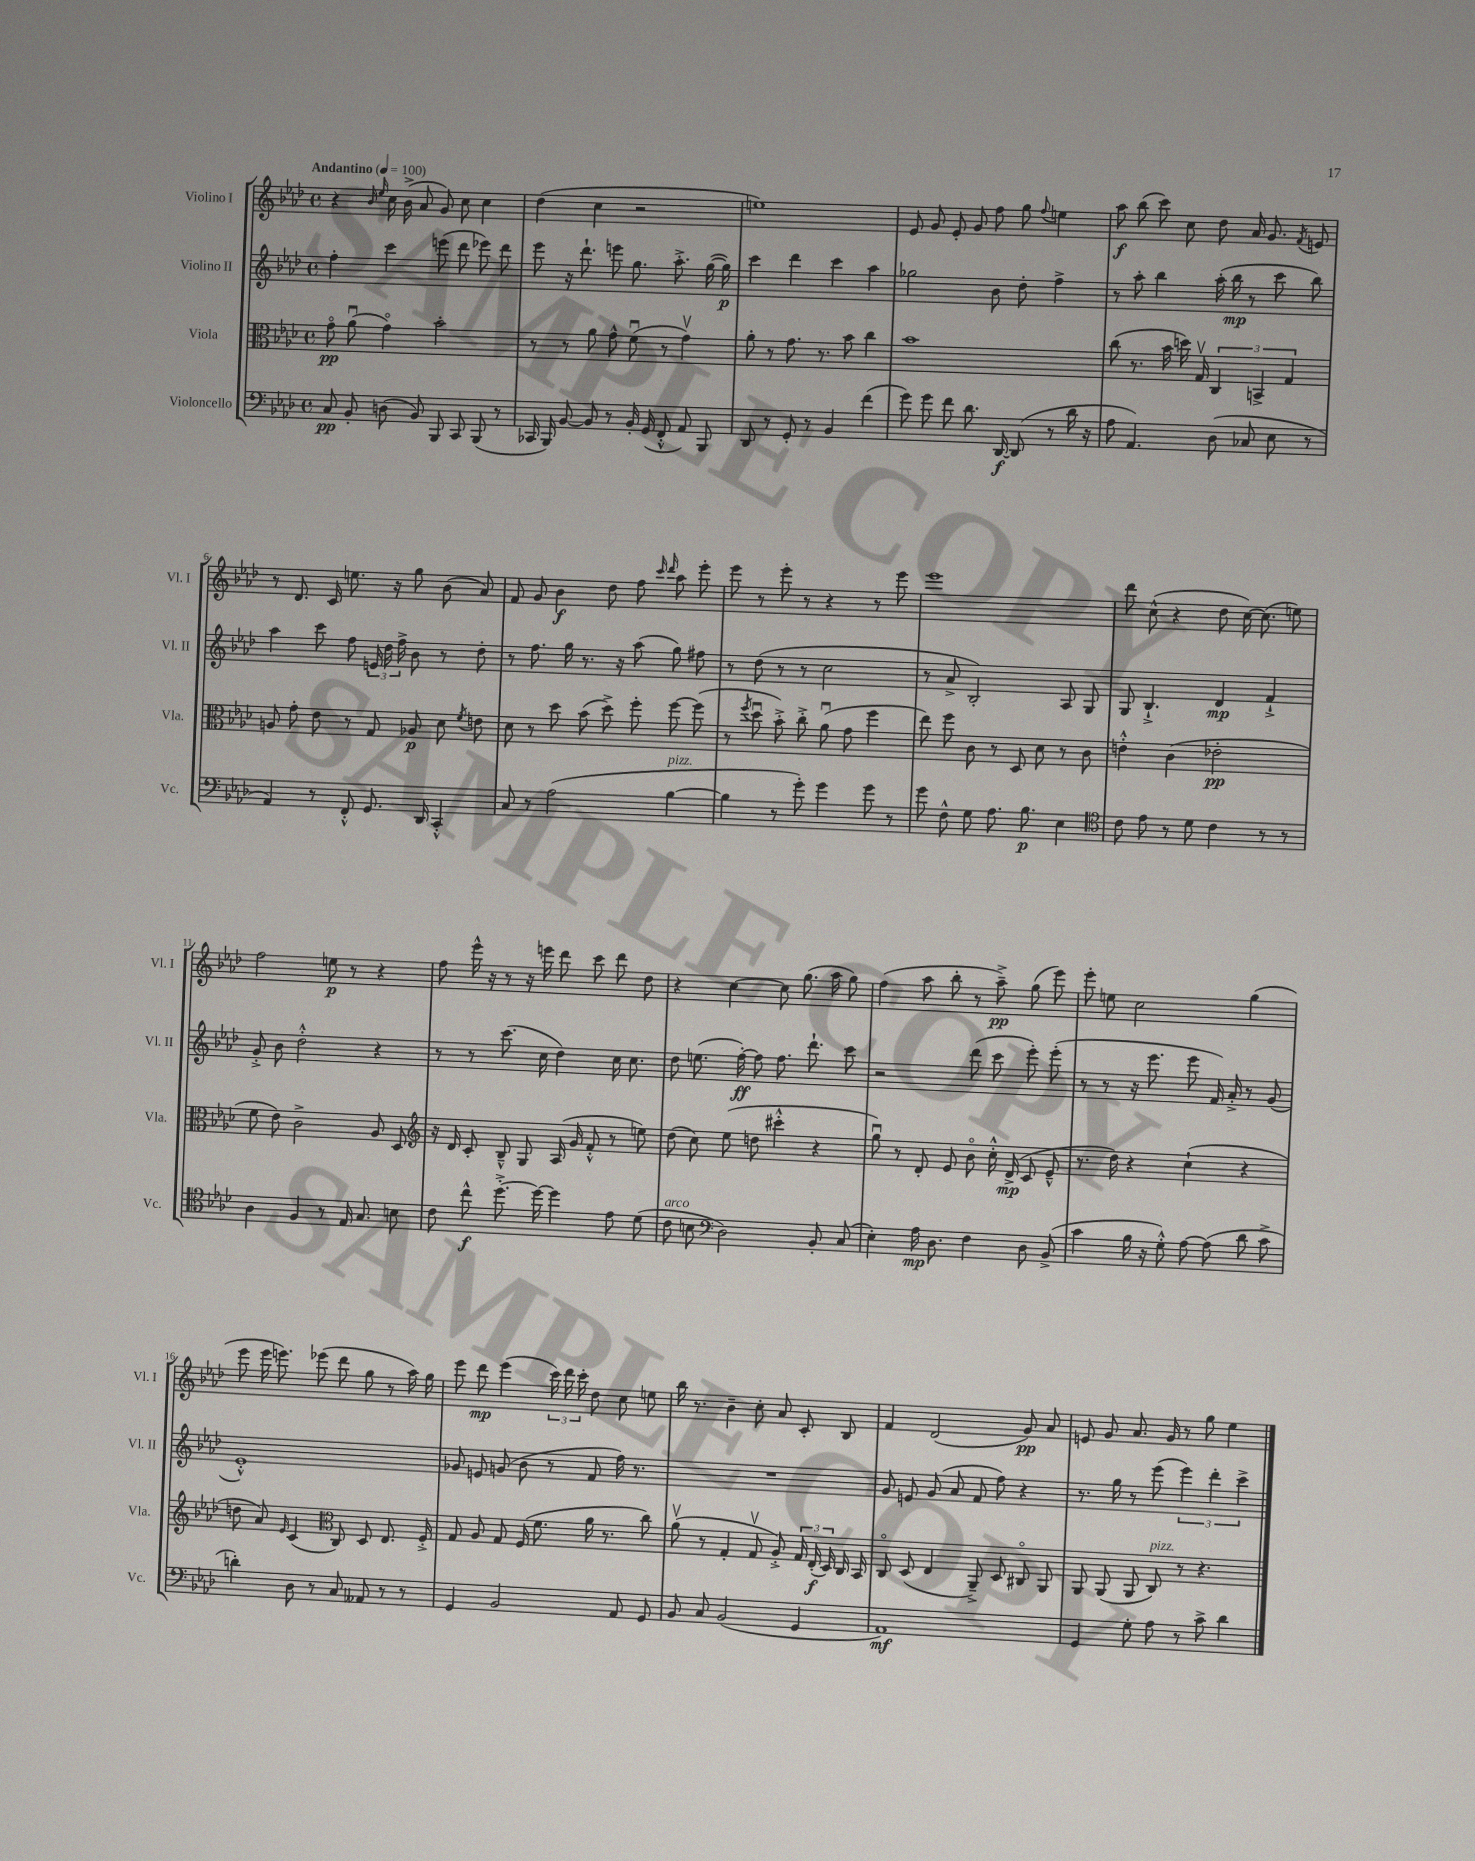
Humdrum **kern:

**kern	**dynam	**kern	**dynam	**kern	**dynam	**kern	**dynam
*part4	*part4	*part3	*part3	*part2	*part2	*part1	*part1
*staff4	*staff4	*staff3	*staff3	*staff2	*staff2	*staff1	*staff1
*I"Violoncello	*	*I"Viola	*	*I"Violino II	*	*I"Violino I	*
*I'Vc.	*	*I'Vla.	*	*I'Vl. II	*	*I'Vl. I	*
*clefF4	*	*clefC3	*	*clefG2	*	*clefG2	*
*k[b-e-a-d-]	*	*k[b-e-a-d-]	*	*k[b-e-a-d-]	*	*k[b-e-a-d-]	*
*M4/4	*	*M4/4	*	*M4/4	*	*M4/4	*
*met(c)	*	*met(c)	*	*met(c)	*	*met(c)	*
*MM100	*	*MM100	*	*MM100	*	*MM100	*
=1	=1	=1	=1	=1	=1	=1	=1
!	!	!	!	!	!	!LO:TX:a:B:t=Andantino	!
8C/	pp	8g\	pp	4ff'\	.	4r	.
8BB-'/	.	(8a-u\	.	.	.	.	.
.	.	.	.	.	.	16qqb-/	.
.	.	.	.	.	.	16qqee-/	.
(8Dn\	.	4g\)	.	4ccc\	.	16cc\	.
.	.	.	.	.	.	(16b-^\	.
8BB-/)	.	.	.	.	.	8a-/	.
8BBB-/	.	2b-'\	.	(8eeen\	.	8g/)	.
8CC/	.	.	.	8ddd-\	.	8cc\	.
(8BBB-/	.	.	.	8eee-X\)	.	4cc\	.
8r	.	.	.	8ddd-\	.	.	.
=2	=2	=2	=2	=2	=2	=2	=2
16CC-X/	.	8r	.	8eee-\	.	(4dd-\	.
16BBB-/)	.	.	.	.	.	.	.
[8BB-/	.	8r	.	16r	.	.	.
.	.	.	.	8.ddd-`\	.	.	.
8BB-/]	.	8a-\	.	.	.	4cc\	.
8r	.	8g^^\	.	8eeen\	.	.	.
16BB-'/	.	(8fu\	.	8.gg\	.	2r	.
(16GG/	.	.	.	.	.	.	.
8FF'^^/	.	8r	.	.	.	.	.
.	.	.	.	8.aa-'^\	.	.	.
8AA-/)	.	4gv\)	.	.	.	.	.
8BBB-/	.	.	.	([16gg\	.	.	.
.	.	.	.	16gg\])	p	.	.
=3	=3	=3	=3	=3	=3	=3	=3
8DD-/	.	8a-'\	.	4ccc\	.	1een)	.
8r	.	8r	.	.	.	.	.
8GG'/	.	8.g\	.	4ddd-\	.	.	.
8r	.	.	.	.	.	.	.
.	.	8.r	.	.	.	.	.
4BB-/	.	.	.	4ccc\	.	.	.
.	.	8b-\	.	.	.	.	.
(4f\	.	4cc\	.	4aa-\	.	.	.
=4	=4	=4	=4	=4	=4	=4	=4
8g\)	.	1b-	.	2gg-X\	.	8e-/	.
8g\	.	.	.	.	.	8g/	.
8f\	.	.	.	.	.	8e-'/	.
8.d-\	.	.	.	.	.	8g/	.
.	.	.	.	8b-\	.	8ff\	.
[16DD-/	f	.	.	.	.	.	.
(8DD-/]	.	.	.	8dd-'\	.	8gg\	.
.	.	.	.	.	.	8qqff/	.
8r	.	.	.	4ff^\	.	4een\	.
16d-\	.	.	.	.	.	.	.
16r	.	.	.	.	.	.	.
=5	=5	=5	=5	=5	=5	=5	=5
8A-\	.	(8cc\	.	8r	.	8aa-\	f
4.AA-/)	.	8.r	.	8aa-'\	.	(8bb-\	.
.	.	.	.	4bb-\	.	8ccc\)	.
.	.	16b-\	.	.	.	.	.
.	.	16ddn\)	.	.	.	8cc\	.
.	.	16Gv/	.	.	.	.	.
(8D-\	.	6C/	.	(16aa-'\	.	8dd-\	.
.	.	.	.	16bb-\	mp	.	.
8C-X/	.	.	.	8r	.	16a-/	.
.	.	6BBn^/	.	.	.	.	.
.	.	.	.	.	.	8.g/	.
8E-\	.	.	.	8ccc\	.	.	.
.	.	6G/	.	.	.	.	.
.	.	.	.	.	.	8qf/	.
8r	.	.	.	8bb-\)	.	8en/	.
!!LO:LB:g=z
=6	=6	=6	=6	=6	=6	=6	=6
4AA-/)	.	8An/	.	4aa-\	.	8r	.
.	.	8g'\	.	.	.	8.d-/	.
8r	.	8e-\	.	8ccc\	.	.	.
.	.	.	.	.	.	16c/	.
8FF'^^/	.	8r	.	8ff\	.	8.een\	.
8.GG/	.	8G/	.	24en/	.	.	.
.	.	.	.	24dd-\	.	.	.
.	.	.	.	.	.	16r	.
.	.	.	.	24ff^\	.	.	.
.	.	8A-X/	p	8b-\	.	8gg\	.
16DD-/	.	.	.	.	.	.	.
4CC'^^/	.	8d-\	.	8r	.	(8b-\	.
.	.	8qf/	.	.	.	.	.
.	.	8en\	.	8dd-'\	.	8a-/)	.
=7	=7	=7	=7	=7	=7	=7	=7
8C/	.	8d-\	.	8r	.	8f/	.
8r	.	8r	.	8.ff\	.	8g/	.
(2A-\	.	8dd-\	.	.	.	4b-\	f
.	.	.	.	16gg\	.	.	.
.	.	(8b-\	.	8.r	.	.	.
.	.	8dd-^\)	.	.	.	8dd-\	.
.	.	.	.	16r	.	.	.
.	.	8ff'\	.	(8aa-\	.	8ff\	.
.	.	.	.	.	.	16qqccc/	.
.	.	.	.	.	.	16qqddd-/	.
!LO:TX:a:i:t=pizz.	!	!	!	!	!	!	!
[4B-\	.	[8ff\	.	8gg\)	.	8aa-\	.
.	.	(8ff\]	.	8ff#X\	.	8eee-'\	.
=8	=8	=8	=8	=8	=8	=8	=8
4B-\]	.	8r	.	8r	.	8eee-\	.
.	.	8qff/	.	.	.	.	.
.	.	8dd-u\	.	(8dd-\	.	8r	.
8r	.	8b-'^\)	.	8r	.	8eee-'\	.
8g'\)	.	8cc'^\	.	8r	.	8r	.
4g\	.	(8a-u\	.	2cc\	.	4r	.
.	.	8g\	.	.	.	.	.
8g\	.	4ff\	.	.	.	8r	.
8r	.	.	.	.	.	8eee-\	.
=9	=9	=9	=9	=9	=9	=9	=9
8g\	.	8ee-\)	.	8r	.	1eee-	.
8F^^\	.	8ff\	.	8a-^/	.	.	.
8G\	.	8c\	.	2B-'/)	.	.	.
8.A-\	.	8r	.	.	.	.	.
.	.	8D-/	.	.	.	.	.
8.B-\	p	.	.	.	.	.	.
.	.	8d-\	.	.	.	.	.
4E-\	.	8r	.	8A-/	.	.	.
.	.	8c\	.	8G/	.	.	.
=10	=10	=10	=10	=10	=10	=10	=10
*clefC4	*	*	*	*	*	*	*
8c\	.	4en'^^\	.	8G/	.	8ddd-\	.
8e-\	.	.	.	4.B-`^/	.	(8cc^^\	.
8r	.	(4c\	.	.	.	4r	.
8d-\	.	.	.	.	.	.	.
4c\	.	2e-X'\	pp	4d-/	mp	8dd-\	.
.	.	.	.	.	.	[16cc\)	.
.	.	.	.	.	.	(8.cc\]	.
8r	.	.	.	4f`^/	.	.	.
8r	.	.	.	.	.	8een\)	.
!!LO:LB:g=z
=11	=11	=11	=11	=11	=11	=11	=11
4A-\	.	8f\	.	8g'^/	.	2ff\	.
.	.	8e-\)	.	8b-\	.	.	.
4F/	.	2c^\	.	2dd-'^^\	.	.	.
8r	.	.	.	.	.	8een\	p
16E-/	.	.	.	.	.	8r	.
8.G/	.	.	.	.	.	.	.
.	.	8A-/	.	4r	.	4r	.
8Bn\	.	8D-/	.	.	.	.	.
=12	=12	=12	=12	=12	=12	=12	=12
*	*	*clefG2	*	*	*	*	*
8c\	.	16r	.	8r	.	8ff\	.
.	.	16d-/	.	.	.	.	.
8cc^^\	f	8c'/	.	8r	.	16eee-^^\	.
.	.	.	.	.	.	16r	.
[8.dd-'^\	.	8B-~^^/	.	(8.ccc\	.	8r	.
.	.	8G/	.	.	.	16r	.
16dd-\_	.	.	.	16cc\	.	16eeen\	.
4dd-\]	.	(16A-/	.	4dd-\)	.	8ddd-\	.
.	.	16g/	.	.	.	.	.
.	.	8f'^^/	.	.	.	8ccc\	.
8e-\	.	8r	.	16cc\	.	8ddd-\	.
.	.	.	.	8.cc\	.	.	.
(8d-\	.	8een\)	.	.	.	8dd-\	.
=13	=13	=13	=13	=13	=13	=13	=13
!LO:TX:a:i:t=arco	!	!	!	!	!	!	!
8c\	.	(8dd-\	.	8dd-\	.	4r	.
8Bn\	.	8cc\)	.	(8.een\	.	.	.
*clefF4	*	*	*	*	*	*	*
2D-\)	.	(8ee-\	.	.	.	[4cc\	.
.	.	.	.	[16ff'\)	ff	.	.
.	.	8ddn\	.	8ff\]	.	.	.
.	.	4ccc#X'^^\	.	8.ff\	.	8cc\]	.
.	.	.	.	.	.	(8.gg\	.
.	.	.	.	8.ddd-`\	.	.	.
8BB-'/	.	4r	.	.	.	.	.
.	.	.	.	.	.	16aa-\	.
(8C/	.	.	.	8ccc\	.	8gg\)	.
=14	=14	=14	=14	=14	=14	=14	=14
4E-'\)	.	8ggu\)	.	2r	.	(4ff\	.
.	.	8r	.	.	.	.	.
16A-\	mp	8d-'/	.	.	.	8aa-\	.
8.D-\	.	.	.	.	.	.	.
.	.	8e-/	.	.	.	8bb-'\	.
4F\	.	8b-\	.	(8ddd-\	.	8r	.
.	.	16cc'^^\	.	8ccc\	.	8aa-~^\)	pp
.	.	(16d-^/	mp	.	.	.	.
8D-\	.	8c/	.	8eee-'\)	.	(8gg\	.
(8BB-^/	.	8e-~^^/	.	(8eee-'\	.	8eee-\)	.
=15	=15	=15	=15	=15	=15	=15	=15
4c\	.	8.r	.	8r	.	8eee-'\	.
.	.	.	.	8r	.	8een\	.
.	.	16dd-\)	.	.	.	.	.
16B-\	.	4r	.	16r	.	2cc\	.
16r	.	.	.	8.eee-\	.	.	.
8G'^^\)	.	.	.	.	.	.	.
[8A-\	.	(4cc`\	.	8eee-\	.	.	.
(8A-\]	.	.	.	16f/)	.	.	.
.	.	.	.	16a-'^/	.	.	.
8d-\	.	4r	.	8r	.	(4gg\	.
8c^\	.	.	.	(8g/	.	.	.
!!LO:LB:g=z
=16	=16	=16	=16	=16	=16	=16	=16
4dn'\)	.	8ddn\	.	1e-'^^)	.	8eee-\	.
.	.	8a-/)	.	.	.	16eee-\	.
.	.	.	.	.	.	8.eeen\)	.
.	.	16qqe-/	.	.	.	.	.
8D-\	.	(4c/	.	.	.	.	.
8r	.	.	.	.	.	(8eee-X\	.
*	*	*clefC3	*	*	*	*	*
8C/	.	8C/)	.	.	.	8ddd-\	.
8AA--X/	.	8D-/	.	.	.	8gg\	.
8r	.	8.E-/	.	.	.	8r	.
8r	.	.	.	.	.	16aa-\)	.
.	.	16F'^/	.	.	.	16gg\	.
=17	=17	=17	=17	=17	=17	=17	=17
4GG/	.	8G/	.	8g-X/	.	8eee-\	.
.	.	8A-/	.	8en/	.	8ddd-\	mp
2BB-/	.	8G/	.	(8gn/	.	(4eee-\	.
.	.	(16F/	.	8b-\	.	.	.
.	.	8.f\	.	.	.	.	.
.	.	.	.	8r	.	24ccc\)	.
.	.	.	.	.	.	24ddd-\	.
.	.	.	.	.	.	24ccc'\	.
.	.	16a-\	.	8f/	.	8dd-\	.
.	.	8.r	.	.	.	.	.
8AA-/	.	.	.	16ff\)	.	8cc\	.
.	.	.	.	8.r	.	.	.
8GG/	.	8cc\)	.	.	.	8een\	.
=18	=18	=18	=18	=18	=18	=18	=18
8BB-/	.	(8a-v\	.	1r	.	16bb-\	.
.	.	.	.	.	.	8.r	.
8C/	.	8r	.	.	.	.	.
(2BB-/	.	4G'/	.	.	.	4b-~\	.
.	.	8Gv/	.	.	.	8cc'\	.
.	.	8A-'^/)	.	.	.	8a-/	.
4GG/	.	24G/	.	.	.	8c'/	.
.	.	(24E-'/	f	.	.	.	.
.	.	24D-/)	.	.	.	.	.
.	.	16C/	.	.	.	8B-/	.
.	.	16BB-/	.	.	.	.	.
=19	=19	=19	=19	=19	=19	=19	=19
1AA-)	mf	8C/	.	8g/	.	4f/	.
.	.	(8D-/	.	8en/	.	.	.
.	.	4E-/	.	(8g/	.	(2d-/	.
.	.	.	.	8a-/	.	.	.
.	.	8AA-~^/)	.	8f/	.	.	.
.	.	8D-/	.	8ff\)	.	.	.
.	.	8C#X/	.	4r	.	8g/)	pp
.	.	8AA-/	.	.	.	8a-/	.
=20	=20	=20	=20	=20	=20	=20	=20
4GG/	.	8AA-/	.	8.r	.	8en/	.
.	.	(8AA-/	.	.	.	8g/	.
.	.	.	.	16gg\	.	.	.
8G'\	.	8AA-/	.	8r	.	8.a-/	.
!	!	!LO:TX:a:i:t=pizz.	!	!	!	!	!
8A-\	.	8C/)	.	(8eee-\	.	.	.
.	.	.	.	.	.	16g/	.
8r	.	8r	.	6eee-\)	.	8r	.
8c^\	.	4.r	.	.	.	8gg\	.
.	.	.	.	6ddd-'\	.	.	.
4d-\	.	.	.	.	.	4ee-\	.
.	.	.	.	6ccc^\	.	.	.
==	==	==	==	==	==	==	==
*-	*-	*-	*-	*-	*-	*-	*-
